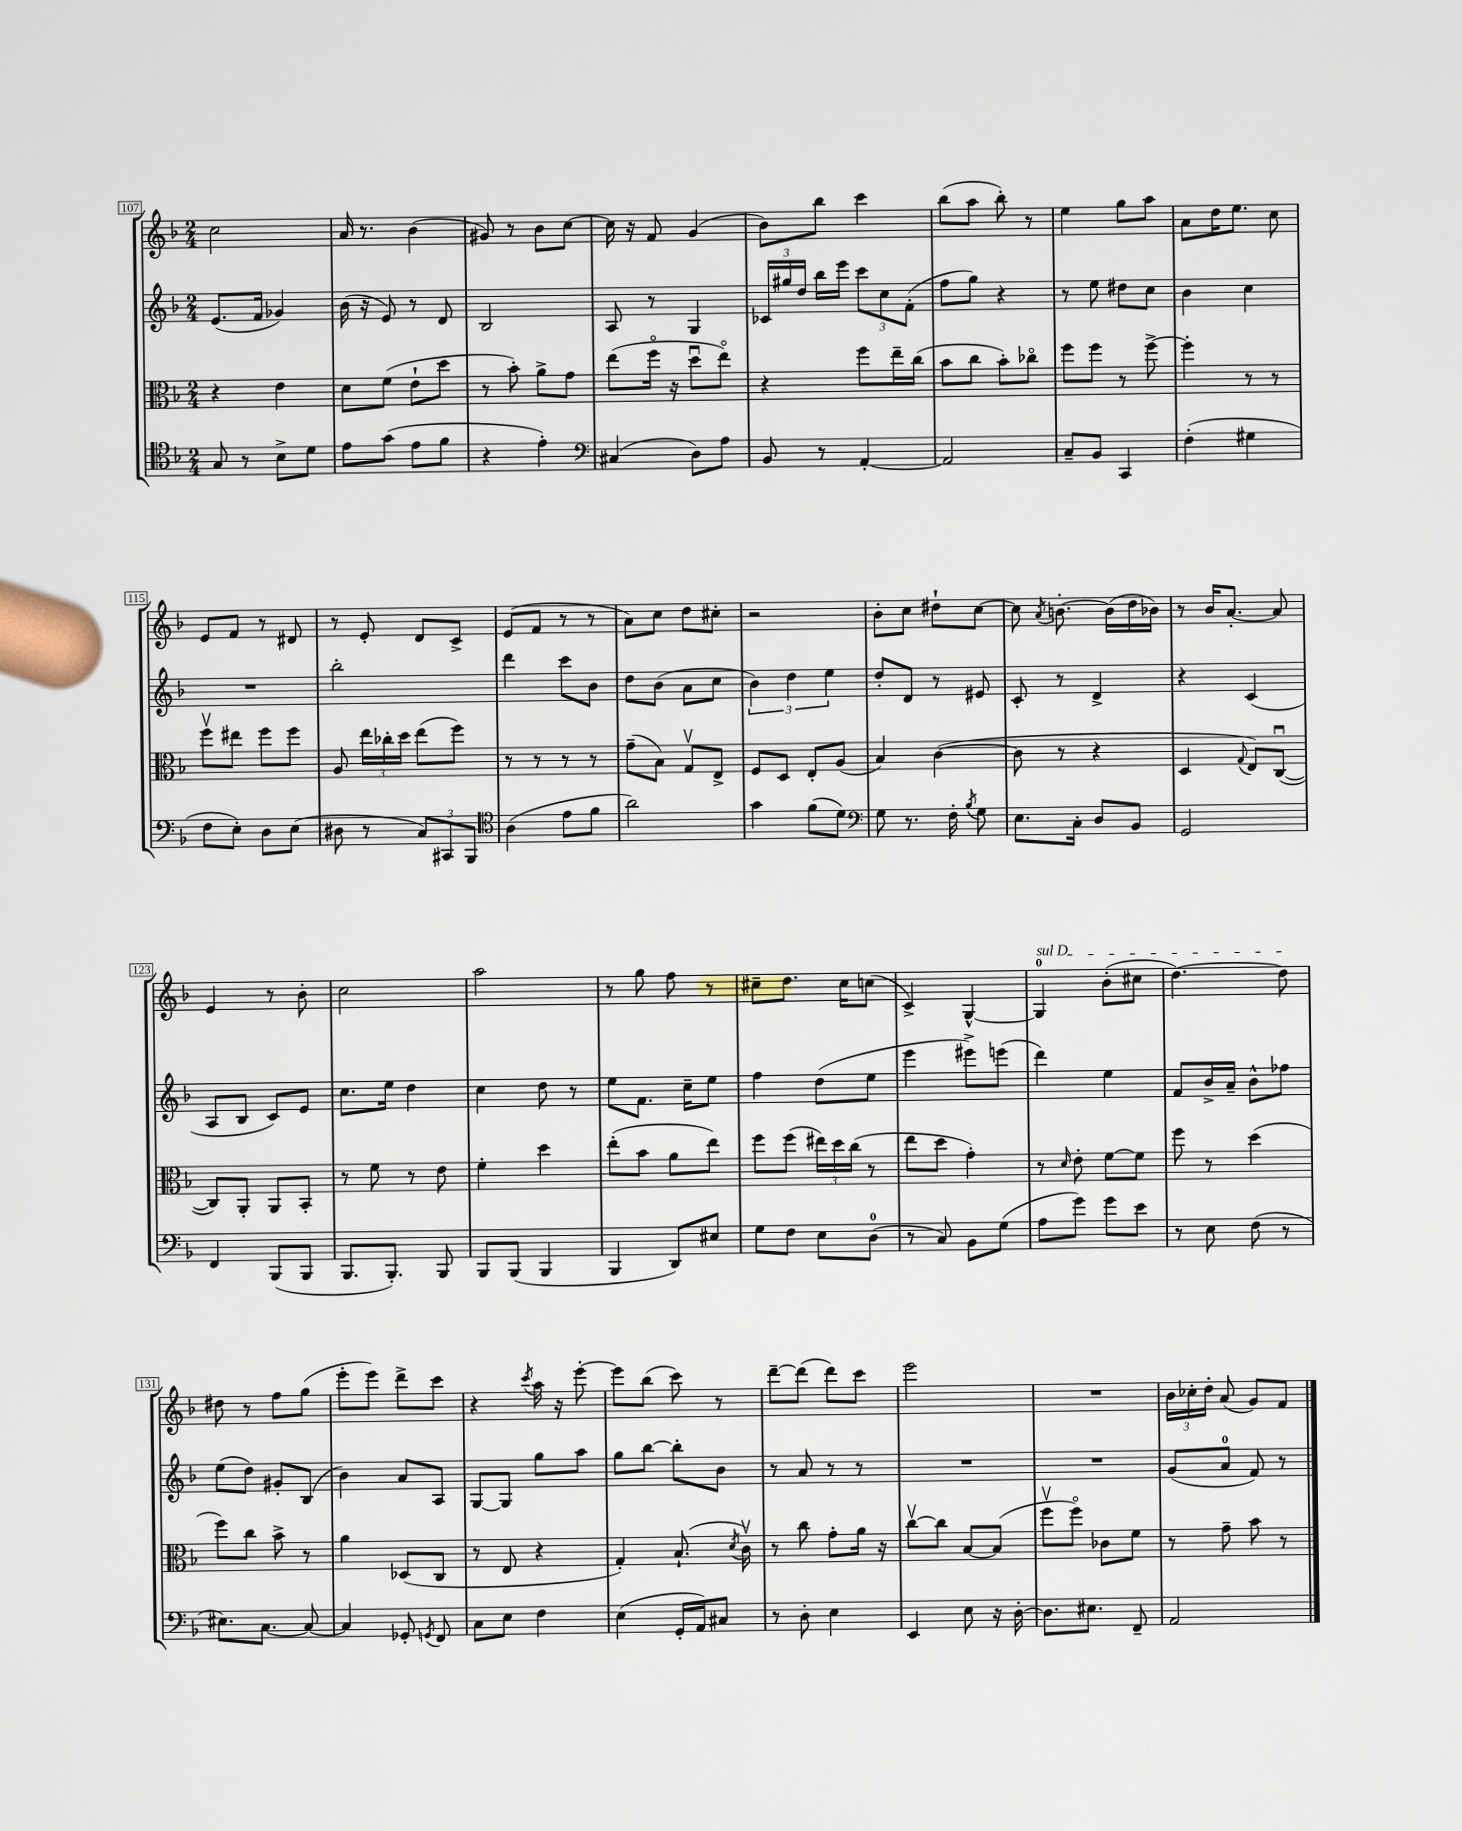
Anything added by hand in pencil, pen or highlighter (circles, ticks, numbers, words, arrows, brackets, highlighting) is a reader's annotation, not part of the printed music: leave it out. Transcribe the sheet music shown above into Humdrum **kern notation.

**kern	**kern	**kern	**kern
*part4	*part3	*part2	*part1
*staff4	*staff3	*staff2	*staff1
*clefC4	*clefC3	*clefG2	*clefG2
*k[b-]	*k[b-]	*k[b-]	*k[b-]
*M2/4	*M2/4	*M2/4	*M2/4
=107	=107	=107	=107
8G/	4r	(8.e/L	2cc\
8r	.	.	.
.	.	16f/Jk	.
8B-^\L	4e\	4g-X/)	.
8d\J	.	.	.
=108	=108	=108	=108
8e\L	8d\L	(16b-\	16a/
.	.	16r	8.r
(8g\J	(8f\J	8e/)	.
8e\L	8e`\L	8r	(4b-\
8f\J	8dd\J	8d/	.
=109	=109	=109	=109
4r	8r	2B-/	8g#X/)
.	8b-'\)	.	8r
4e'\)	8a^\L	.	8b-\L
.	8g\J	.	[8cc\J
=110	=110	=110	=110
*clefF4	*	*	*
(4C#X/	(8ee\L	8A/	16cc\]
.	.	.	16r
.	16ff\Jk	8r	8f/
.	16r	.	.
8D\L)	8ddu\L	4G/	(4g/
8A\J	8ee\J)	.	.
=111	=111	=111	=111
8BB-/	4r	24c-X/LL	8b-\L)
.	.	24gg#X/	.
.	.	24dd/JJ	.
8r	.	16bb-\LL	8bb-\J
.	.	16eee\JJ	.
[4AA'/	8ff\L	12ccc\L	4ccc\
.	.	12cc\	.
.	16ee~\L	.	.
.	.	(12f'\J	.
.	(16cc\JJ	.	.
=112	=112	=112	=112
2AA/]	8b-\L	8ff\L	(8bb-\L
.	8cc\J	8gg\J)	8aa\J
.	8b-'\L)	4r	8bb-'\)
.	8cc-X\J	.	8r
=113	=113	=113	=113
8C~/L	8ff\L	8r	4ee\
8BB-/J	8ff\J	8ee\	.
4CC/	8r	8dd#X\L	8gg\L
.	[8ff^\	8cc\J	8aa\J
=114	=114	=114	=114
(4F'\	4ff'\]	4b-\	8a\L
.	.	.	16dd\K
.	.	.	8.ee\J
4G#X\	8r	4cc\	.
.	8r	.	8cc\
!!LO:LB:g=z
=115	=115	=115	=115
8F\L	8ffv\L	2r	8e/L
8E'\J)	8ee#X\J	.	8f/J
8D\L	8ff\L	.	8r
(8E\J	8ff\J	.	8d#X/
=116	=116	=116	=116
8D#X\	8A/	2bb-'\	8r
8r	24ee\LL	.	8e'/
.	24cc-X'\	.	.
.	24dd\JJ	.	.
12C/L)	(8ee\L	.	8d/L
12CC#X/	.	.	.
.	8ff\J)	.	8c^/J
12BBB-/J	.	.	.
=117	=117	=117	=117
*clefC4	*	*	*
(4A\	8r	4ddd\	(8e/L
.	8r	.	8f/J
8e\L	8r	8ccc\L	8r
8f\J	8r	8b-\J	8r
=118	=118	=118	=118
2a\)	(8g~\L	8dd\L	8a\L)
.	8B-\J)	(8b-\J	8cc\J
.	8Gv/L	8a\L	8dd\L
.	8E^/J	8cc\J	8cc#X'\J
=119	=119	=119	=119
4g\	8F/L	6b-\)	2r
.	8D/J	.	.
.	.	6dd\	.
(8f\L	8E'/L	.	.
.	.	6ee\	.
8d\J)	(8A/J	.	.
=120	=120	=120	=120
*clefF4	*	*	*
8G\	4B-/)	8dd'/L	8b-'\L
8.r	.	8d/J	8cc\J
.	([4c\	8r	8dd#X`\L
16F'\	.	.	.
8qB-/	.	.	.
8G\	.	8e#X/	[8cc\J
=121	=121	=121	=121
8.E\L	8c\]	8c'/	8cc\]
.	.	.	8qa/
.	8r	8r	[8.bn'\
16C'\Jk	.	.	.
8D/L	4r	4d^/	.
.	.	.	(16b\LL]
8BB-/J	.	.	16dd\
.	.	.	16b-X\JJ)
=122	=122	=122	=122
2GG/	4D/	4r	8r
.	.	.	16b-/KL
.	.	.	[8.a'/J
.	8qqG/	.	.
.	8E/L)	(4c/	.
.	([8Cu/J	.	8a/]
!!LO:LB:g=z
=123	=123	=123	=123
4FF/	8C/L])	8A/L	4e/
.	8AA'/J	8B-/J	.
(8BBB-/L	8AA/L	8c/L)	8r
8BBB-/J	8BB-'/J	8e/J	8b-'\
=124	=124	=124	=124
8.BBB-/L	8r	8.cc\L	2cc\
.	8f\	.	.
8.BBB-'/J)	.	16ee\Jk	.
.	8r	4dd\	.
8BBB-/	8e\	.	.
=125	=125	=125	=125
8BBB-/L	4f'\	4cc\	2aa\
(8BBB-/J	.	.	.
4BBB-/	4dd\	8dd\	.
.	.	8r	.
=126	=126	=126	=126
4BBB-/	(8ee'\L	8ee\L	8r
.	8b-\J	8.f\J	8gg\
8DD/L)	8a\L	.	8ff\
.	.	16cc~\KL	.
8E#X/J	8ee\J)	8ee\J	8r
=127	=127	=127	=127
8G\L	8ff\L	4ff\	8cc#X~\L
8F\J	(8ff\J	.	8.dd\J
8E\L	24ee#X\LL)	(8dd\L	.
.	24dd\	.	.
.	.	.	16cc#\KL
.	(24cc\JJ	.	.
(8D\J	8r	8ee\J	(8ccn\J
=128	=128	=128	=128
8r	8ee\L	4eee\	4c^/)
8C/)	8dd\J	.	.
8BB-\L	4g'\)	8eee#X^\L)	[4G^^/
(8G\J	.	(8eeen\J	.
=129	=129	=129	=129
!	!	!	!LO:TX:a:i:t=sul D
8A\L	8r	4ddd\)	4G/]
.	16qqd/	.	.
8g\J)	8e'\	.	.
8g\L	[8f\L	4ee\	(8b-'\L
8e\J	8f\J]	.	8cc#X\J
=130	=130	=130	=130
8r	8ff\	8f/L	[4.dd\)
8E\	8r	16b-^/L	.
.	.	16a~/JJ	.
(8F\	(4dd\	8b-^^\L	.
8r	.	8ff-X\J	8dd\]
!!LO:LB:g=z
=131	=131	=131	=131
8.E#X\L)	8ff\L)	(8ee\L	8dd#X\
.	8cc\J	8dd\J)	8r
[8.C\J	.	.	.
.	8b-^\	8g#X'/L	8ff\L
8C/_	8r	(8B-/J	(8gg\J
=132	=132	=132	=132
4C/]	4a\	4b-\)	8eee'\L
.	.	.	8eee\J)
8GG-X'/	(8D-X/L	8a/L	8ddd^\L
8qGGn/	.	.	.
8FF/	8C/J	8A/J	8ccc\J
=133	=133	=133	=133
8C\L	8r	[8G/L	4r
8E\J	8E/	8G/J]	.
.	.	.	8qccc/
4F\	4r	8gg\L	16aa\
.	.	.	16r
.	.	8aa\J	[8eee'\
=134	=134	=134	=134
(4E\	4G'/)	8gg\L	8eee\L]
.	.	[8bb-\J	(8bb-\J
16GG'/LL	(8.B-`/	8bb-'\L]	8ccc\)
16AA/J)	.	.	.
8C#X/J	.	8b-\J	8r
.	8qd/	.	.
.	16cv\)	.	.
=135	=135	=135	=135
8r	8r	8r	[8ddd~\L
8D'\	8cc\	8a/	(8ddd\J]
4E\	8g'\L	8r	8ddd\L)
.	16a\Jk	8r	8ccc\J
.	16r	.	.
=136	=136	=136	=136
4EE/	[8ccv\L	2r	2eee\
.	8cc\J]	.	.
8E\	[8B-/L	.	.
16r	(8B-/J]	.	.
[16D'\	.	.	.
=137	=137	=137	=137
8.D\L]	8ffv\L	2r	2r
.	8ff\J)	.	.
8.E#X\J	.	.	.
.	8c-X\L	.	.
8FF~/	8f\J	.	.
=138	=138	=138	=138
2AA/	8r	(8g/L	24b-\LL
.	.	.	24cc-X'\
.	.	.	24dd'\JJ
.	8g~\	8a/J	(8a/
.	8b-\	8f/)	8g/L)
.	8r	8r	8f/J
==	==	==	==
*-	*-	*-	*-
